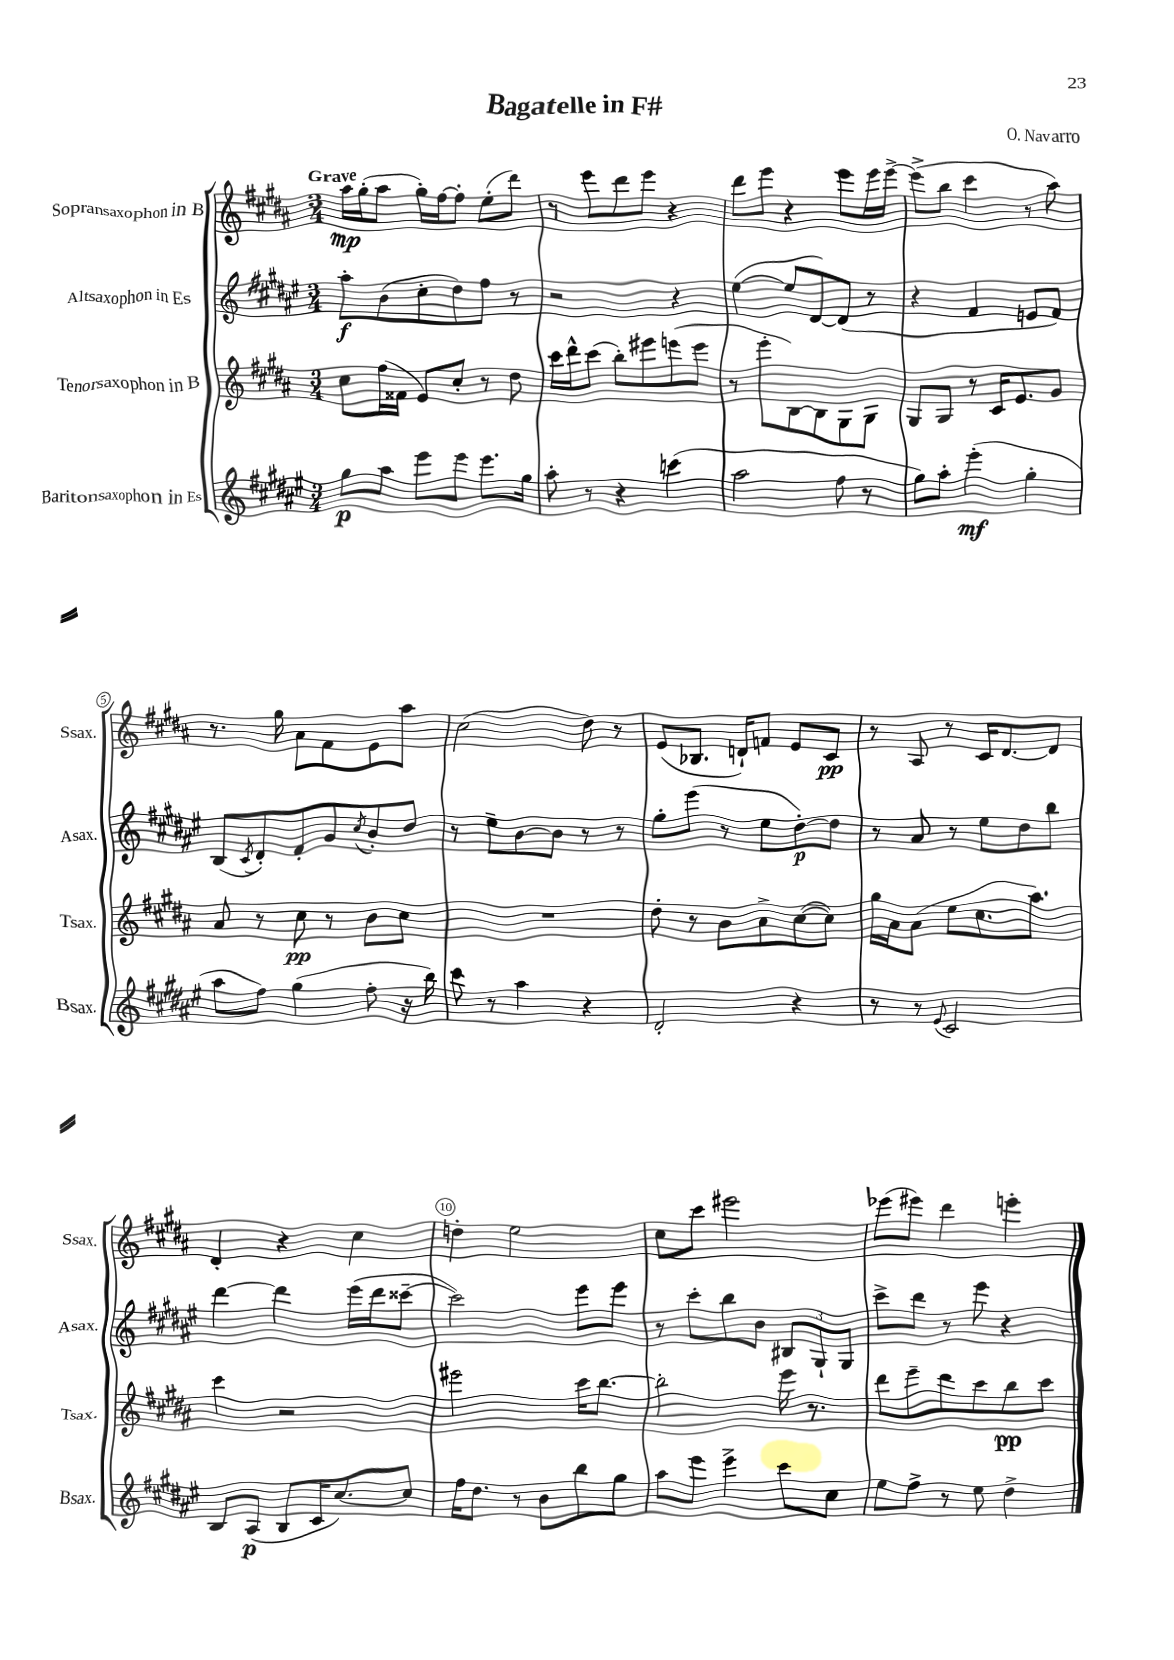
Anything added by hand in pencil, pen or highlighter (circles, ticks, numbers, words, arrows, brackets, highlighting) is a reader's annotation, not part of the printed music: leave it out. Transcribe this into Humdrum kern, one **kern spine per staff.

**kern	**kern	**kern	**kern
*staff4	*staff3	*staff2	*staff1
*clefG2	*clefG2	*clefG2	*clefG2
*k[f#c#g#d#a#e#]	*k[f#c#g#d#a#]	*k[f#c#g#d#a#e#]	*k[f#c#g#d#a#]
*M3/4	*M3/4	*M3/4	*M3/4
8gg#	8cc#	8aa#'	16aa#
.	.	.	(16gg#'
8aa#	(16ff#	(8b	8aa#
.	16f##	.	.
8eee#	8e)	8cc#'	16gg#')
.	.	.	[16ff#
8eee#	8cc#'	8dd#)	8ff#']
8.eee#	8r	8ff#	(8ee'
.	8dd#	8r	8ddd#)
16gg#	.	.	.
=	=	=	=
8aa#'	16ccc#	2r	8r
.	16ddd#^^	.	.
8r	(8ccc#	.	8eee
4r	8bb')	.	8ddd#
.	8eee#	.	8eee
(4ccc	(8eee	4r	4r
.	8eee	.	.
=	=	=	=
2aa#	8r	([4ee#	8ddd#
.	8eee'	.	8eee
.	[8B)	8ee#]	4r
.	8B]	[8d#)	.
8ff#	8G#	(8d#]	8eee
8r	8G#	8r	16eee
.	.	.	[16eee^
=	=	=	=
8gg#)	8G#	4r	(8eee^]
8aa#'	8G#	.	8bb
(4eee#'	8r	4f#	4ccc#
.	16c#	.	.
.	8.e	.	.
4gg#'	.	8e	8r
.	8g#	8f#)	8aa#)
=	=	=	=
8aa#	8a#	(8B	8.r
.	.	8qc#	.
8ff#)	8r	8d#')	.
.	.	.	16gg#
(4gg#	8cc#	8f#'	8a#
.	8r	8g#	8f#
.	.	8qcc#	.
8ff#'	8b	8b'	8e
16r	8cc#	8dd#	8aa#
16bb)	.	.	.
=	=	=	=
8ccc#	2.r	8r	(2cc#
8r	.	8ee#~	.
4aa#	.	[8b	.
.	.	8b]	.
4r	.	8r	8dd#)
.	.	8r	8r
=	=	=	=
2d#'	8dd#'	8gg#'	(8e
.	8r	(8eee#	8.B-
.	8b	8r	.
.	.	.	16d`)
.	8a#^	8ee#	8f
4r	([8cc#	[8dd#')	8e
.	8cc#])	8dd#]	8c#
=	=	=	=
8r	16gg#	8r	8r
.	16a#	.	.
8r	(8a#	8a#	8A#
8qqe#	.	.	.
2c#	8ee	8r	8r
.	8.cc#	8ee#	16c#
.	.	.	[8.d#
.	.	8dd#	.
.	8.aa#)	.	.
.	.	8bb	8d#]
=	=	=	=
8B	4ccc#	[4ddd#	4d#'
(8A#	.	.	.
8B	2r	4ddd#]	4r
16c#	.	.	.
[8.cc#)	.	.	.
.	.	(16eee#	4cc#
.	.	16ddd#	.
8cc#]	.	[8ccc##~	.
=	=	=	=
16ff#	2eee#	2ccc##])	4dd'
8.dd#	.	.	.
8r	.	.	2ee
8b	.	.	.
8bb	16ccc#	8eee#	.
.	[8.bb	.	.
8gg#	.	8eee#	.
=	=	=	=
8aa#	2bb']	8r	8cc#
8eee#	.	8ccc#'	8ccc#
4eee#^	.	8bb	2eee#
.	.	8b	.
8ccc#	16eee	12B#	.
.	8.r	.	.
.	.	12G#`	.
8cc#	.	.	.
.	.	12G#	.
=	=	=	=
8ee#	8ddd#	8ccc#^	(8eee-
8ff#^	8eee~	8ddd#	8eee#)
8r	8ddd#	8r	4ddd#
8ee#	8ccc#	8eee#	.
4dd#^	8bb	4r	4eee'
.	8ccc#	.	.
==	==	==	==
*-	*-	*-	*-
